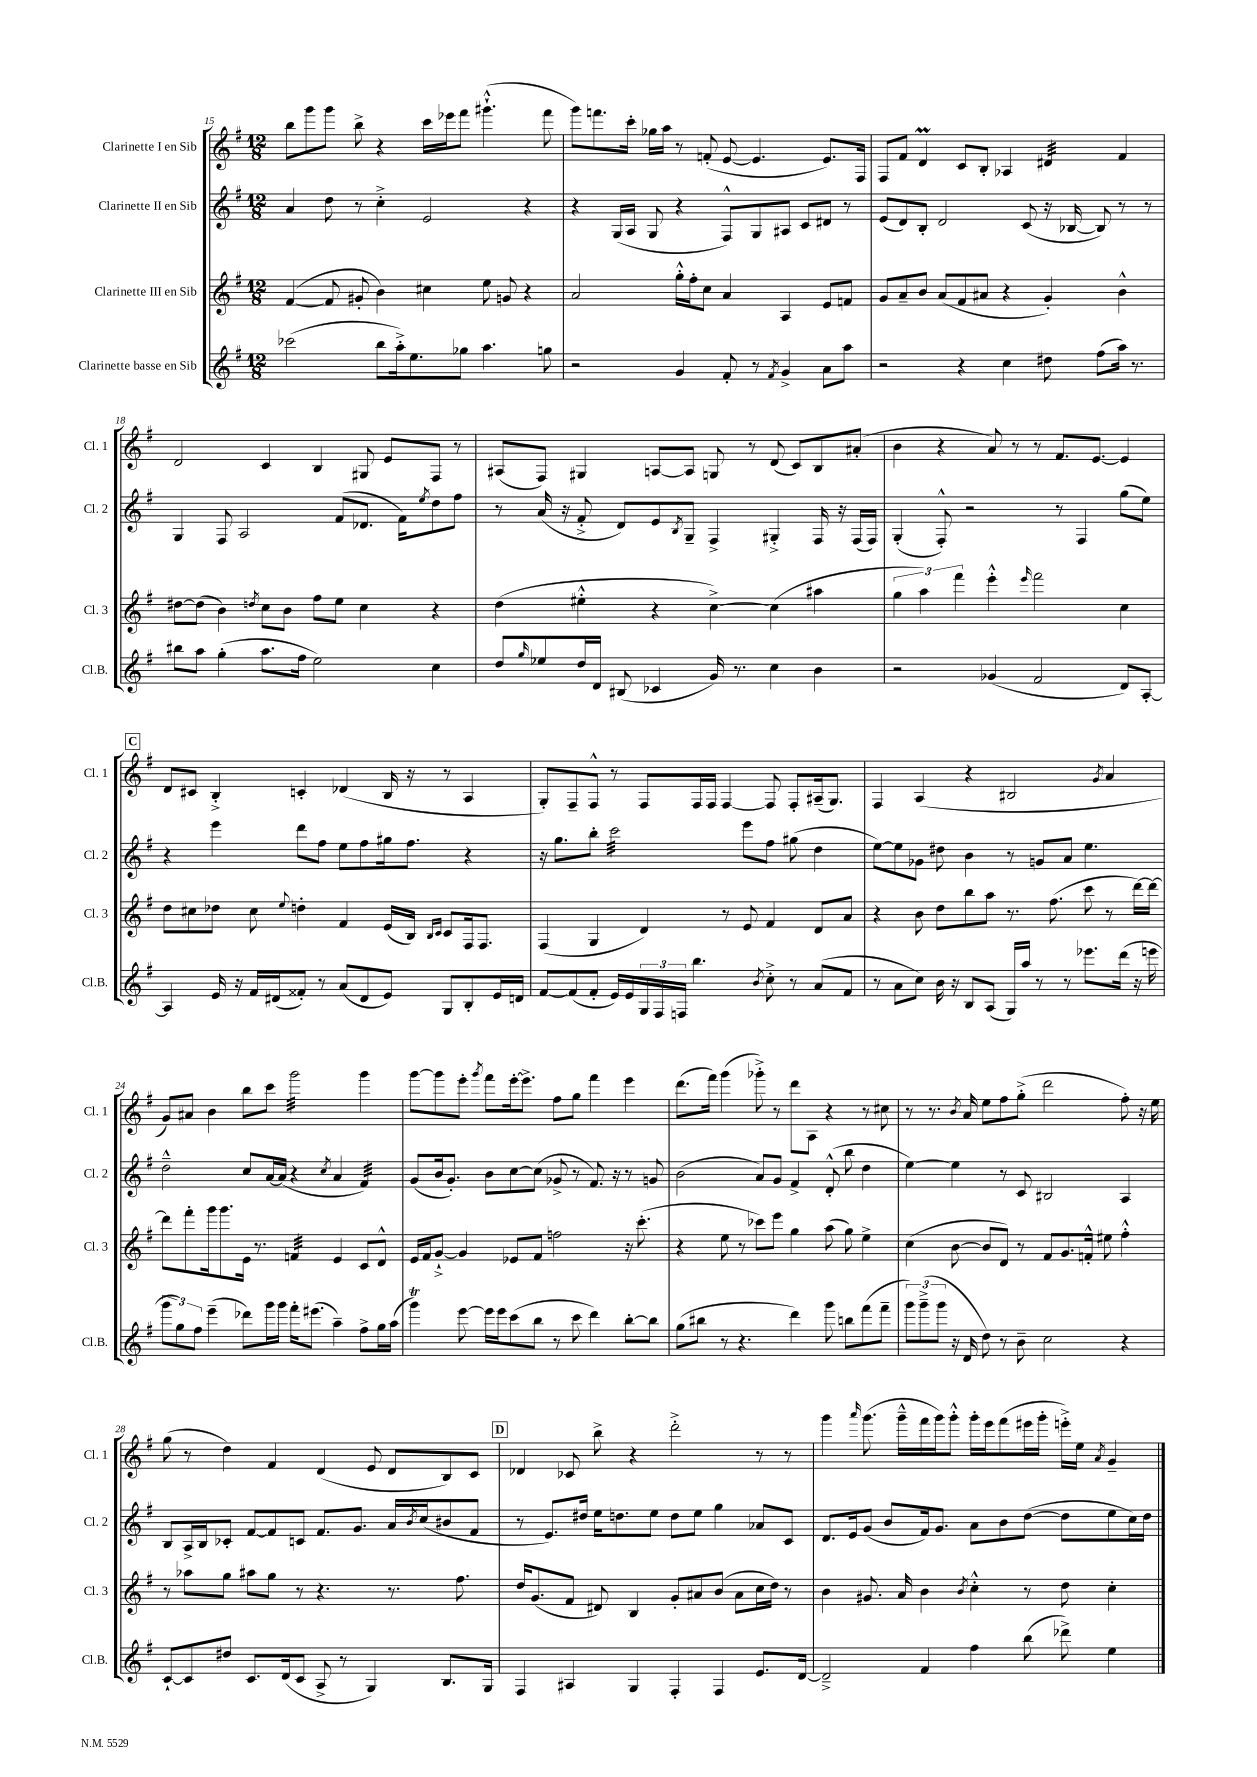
<<
\new StaffGroup <<
\new Staff = "s0" \with { instrumentName = "Clarinette I en Sib" shortInstrumentName = "Cl. 1" } {
    \clef treble \key g \major \numericTimeSignature \time 12/8
    b''8 g'''8 g'''8 b''8-> r4 c'''16 ees'''16 fis'''8 gis'''4.-!-^( fis'''8 |
    g'''8) f'''8. c'''16-. ges''16 a''16 r8 f'8-.( e'8~ e'4. e'8.) fis16 |
    fis8 fis'8 d'4\prall c'8 b8-. aes4 dis'4:32 fis'4 |
    d'2 c'4 b4 gis8 e'8 fis8 r8 |
    ais8( fis8) gis4 a8~ a8 g8 r8 d'8( c'8) b8 ais'8-.( |
    b'4 r4 a'8) r8 r8 fis'8. e'8.~ e'4 |
    \mark \markup { \box "C" } d'8 cis'8 b4-.-> c'4-. des'4( b16 r16 r8 a4 |
    g8-.) fis8-- fis8-^ r8 fis8 fis16 fis16 fis4~ fis8 fis8-. ais16--( g8.) |
    fis4 a4( r4 bis2 \acciaccatura { g'8 } a'4 |
    g'8) ais'8 b'4 b''8 c'''8 g'''2:32 g'''4 |
    g'''8~ g'''8 e'''8-. \acciaccatura { g'''8 } fis'''8 e'''16~-. e'''8.-> fis''8 g''8 fis'''4 e'''4 |
    d'''8.( fis'''16) g'''4( ges'''8-.->) r8 d'''8 a8 r4 r8 cis''8 |
    r8 r8. \acciaccatura { b'8 } a'16 e''8 fis''8 g''8-.->( d'''2 fis''8-.) r16 e''16 |
    g''8( r8 d''4) fis'4 d'4( e'8 d'8 b8) c'8 |
    \mark \markup { \box "D" } des'4 ces'8 b''8-> r4 d'''2-.-> r8 r8 |
    g'''4 \grace { a'''16 } g'''8.( g'''16---^ fis'''16 g'''16) g'''8-.-^ g'''16-. e'''16 fis'''8( eis'''16 g'''16-. e'''16-.->) e''16 \acciaccatura { a'8 } g'4-- \bar "|." |
}
\new Staff = "s1" \with { instrumentName = "Clarinette II en Sib" shortInstrumentName = "Cl. 2" } {
    \clef treble \key g \major \numericTimeSignature \time 12/8
    a'4 d''8 r8 c''4-.-> e'2 r4 |
    r4 g16( a16 g8 r4 fis8-^) g8 ais8 c'8 dis'8 r8 |
    e'8( d'8) b8-. d'2 c'8( r16 bes16~ bes8) r8 r8 |
    g4 fis8 a2 fis'8( des'8. fis'16) \acciaccatura { e''8 } d''8 fis''8 |
    r8 a'16( r16 fis'8-.-> d'8) e'8 \acciaccatura { b8 } g8-- fis4-> gis4-.-> fis16 r16 fis16( fis16) |
    g4-.( fis8-.-^) r2 r8 fis4 g''8( e''8) |
    \mark \markup { \box "C" } r4 e'''4 d'''8 fis''8 e''8 fis''8 gis''16 fis''8. r4 |
    r16 g''8. b''8-. c'''2:32 e'''8 fis''8 gis''8( d''4 |
    e''8~) e''8 ges'8 dis''8 b'4 r8 g'8 a'8 e''4. |
    d''2---^ c''8 a'16~ a'16( r4 \acciaccatura { c''8 } a'4 fis'4:32) |
    g'8( b'16 g'8.-.) b'8 c''8~ c''8( ges'8-> r8 fis'8.) r16 r8 g'8 |
    b'2( a'8) g'8 fis'4-> d'8-.-^( b''8 d''4 |
    e''4~) e''4 r8 c'8 bis2 a4 |
    b8 a16-> b16 ces'8-. fis'8~ fis'8 c'8 fis'8. g'8. a'16 \acciaccatura { b'8 } c''16( bis'8 fis'8 |
    \mark \markup { \box "D" } r8 e'8.) dis''16 e''16 d''8. e''8 d''8 e''8 g''4 aes'8 c'8 |
    d'8. e'16 g'8( b'8 fis'16) g'8. a'8 b'8 d''8~( d''8 e''8 c''16) d''16 \bar "|." |
}
\new Staff = "s2" \with { instrumentName = "Clarinette III en Sib" shortInstrumentName = "Cl. 3" } {
    \clef treble \key g \major \numericTimeSignature \time 12/8
    fis'4~( fis'8 gis'8-. b'4) cis''4 e''8 g'8 r4 |
    a'2 g''16-.-^ fis''16-. c''8 a'4 a4 e'8 f'8 |
    g'8 a'8-- b'8 a'8( fis'8 ais'8 r4 g'4-.) b'4-^ |
    dis''8~ dis''8( b'4) \acciaccatura { d''8 } c''8 b'8 fis''8 e''8 c''4 r4 |
    d''4( eis''4-.-^ r4 c''4~->) c''4( ais''4 |
    \tuplet 3/2 { g''4 a''4) fis'''4 } e'''4-.-^ \grace { e'''16 } fis'''2 c''4 |
    \mark \markup { \box "C" } d''8 cis''8 des''8 cis''8 \appoggiatura { e''8 } d''4-. fis'4 e'16( b16) \grace { b16 c'16 } c'8 fis16 fis8. |
    fis4( g4 d'4) r8 e'8 fis'4 d'8 a'8 |
    r4 b'8 d''8 b''8 a''8 r8. fis''8.( c'''8 r8 d'''16~) d'''16~ |
    d'''8 fis'''8-. g'''16 g'''8. e'16 r8. f'4:32 e'4 c'8 d'8-^ |
    e'16 fis'16 g'8~-!-> g'4 ees'8 fis'8 f''2 r16 c'''8.-.( |
    r4 e''8 r8 ces'''8) e'''8 g''4 a''8( g''8) e''4-> |
    c''4( b'8~ b'8 d'8) r8 fis'8 g'8. f'16-.-^ eis''8 fis''4-.-^ |
    r8 aes''8 g''8 ais''8 g''8 r8 r4. r8. fis''8. |
    \mark \markup { \box "D" } d''16 g'8.( fis'8 dis'8) b4 g'8-. ais'8 b'8( ais'8 c''16 d''16) r8 |
    b'4 gis'8. a'16 b'4 \acciaccatura { b'8 } c''4-.-^ r8 d''8 c''4-. \bar "|." |
}
\new Staff = "s3" \with { instrumentName = "Clarinette basse en Sib" shortInstrumentName = "Cl.B." } {
    \clef treble \key g \major \numericTimeSignature \time 12/8
    ces'''2( b''8 a''16-.->) e''8. ges''8 a''4. g''8 |
    r2 g'4 fis'8-. r8 \acciaccatura { fis'8 } g'4-> a'8 a''8 |
    r2 r4 c''4 dis''8 fis''8( a''16) r8. |
    bis''8 a''8 g''4-.( a''8. fis''16 e''2) c''4 |
    d''8 \grace { g''16 } ees''8 d''16 d'16 bis8( ces'4 g'16) r8. c''4 b'4 |
    r2 ges'4( fis'2 d'8) a8~-. |
    \mark \markup { \box "C" } a4 e'16 r16 fis'16 dis'16( fisis'8-.) r8 a'8( dis'8 e'8) g8 b8-. e'16 d'16 |
    fis'8~ fis'8( fis'8-. e'16) e'16 \tuplet 3/2 { g16 fis16 f16 } b''4. \acciaccatura { b'8 } c''8-.-> r8 a'8( fis'8 |
    r8 a'8 c''8) b'16 r16 b8 a8( g16) a''16 r8 r8 ees'''8. d'''16( r16 e'''16 |
    \tuplet 3/2 { g'''8 g''8) fis''8 } e'''4--( des'''8) g'''16 g'''16 fis'''16-. eis'''8.( a''4--) fis''8-> g''16 a''16( |
    g'''4\trill) e'''8~ e'''16 e'''16 c'''8( b''8 r8 c'''8 d'''4) b''8~-. b''8 |
    g''8( bis''8 r8 r4. d'''4) g'''8 b''8 fis'''8( fis'''8-- |
    \tuplet 3/2 { g'''8) g'''8--->( g'''8 } r16 d'16 d''8) r8 b'8-- c''2 r4 |
    c'8~-! c'8 dis''8 c'8. d'16( c'8 a8-> r8 g4) b8. g16 |
    \mark \markup { \box "D" } fis4 ais4 g4 fis4-. fis4 e'8. d'16~ |
    d'2---> fis'4 fis''4 b''8( des'''8->) e''4 \bar "|." |
}
>>
>>
\layout { \context { \Score currentBarNumber = #15 } }
